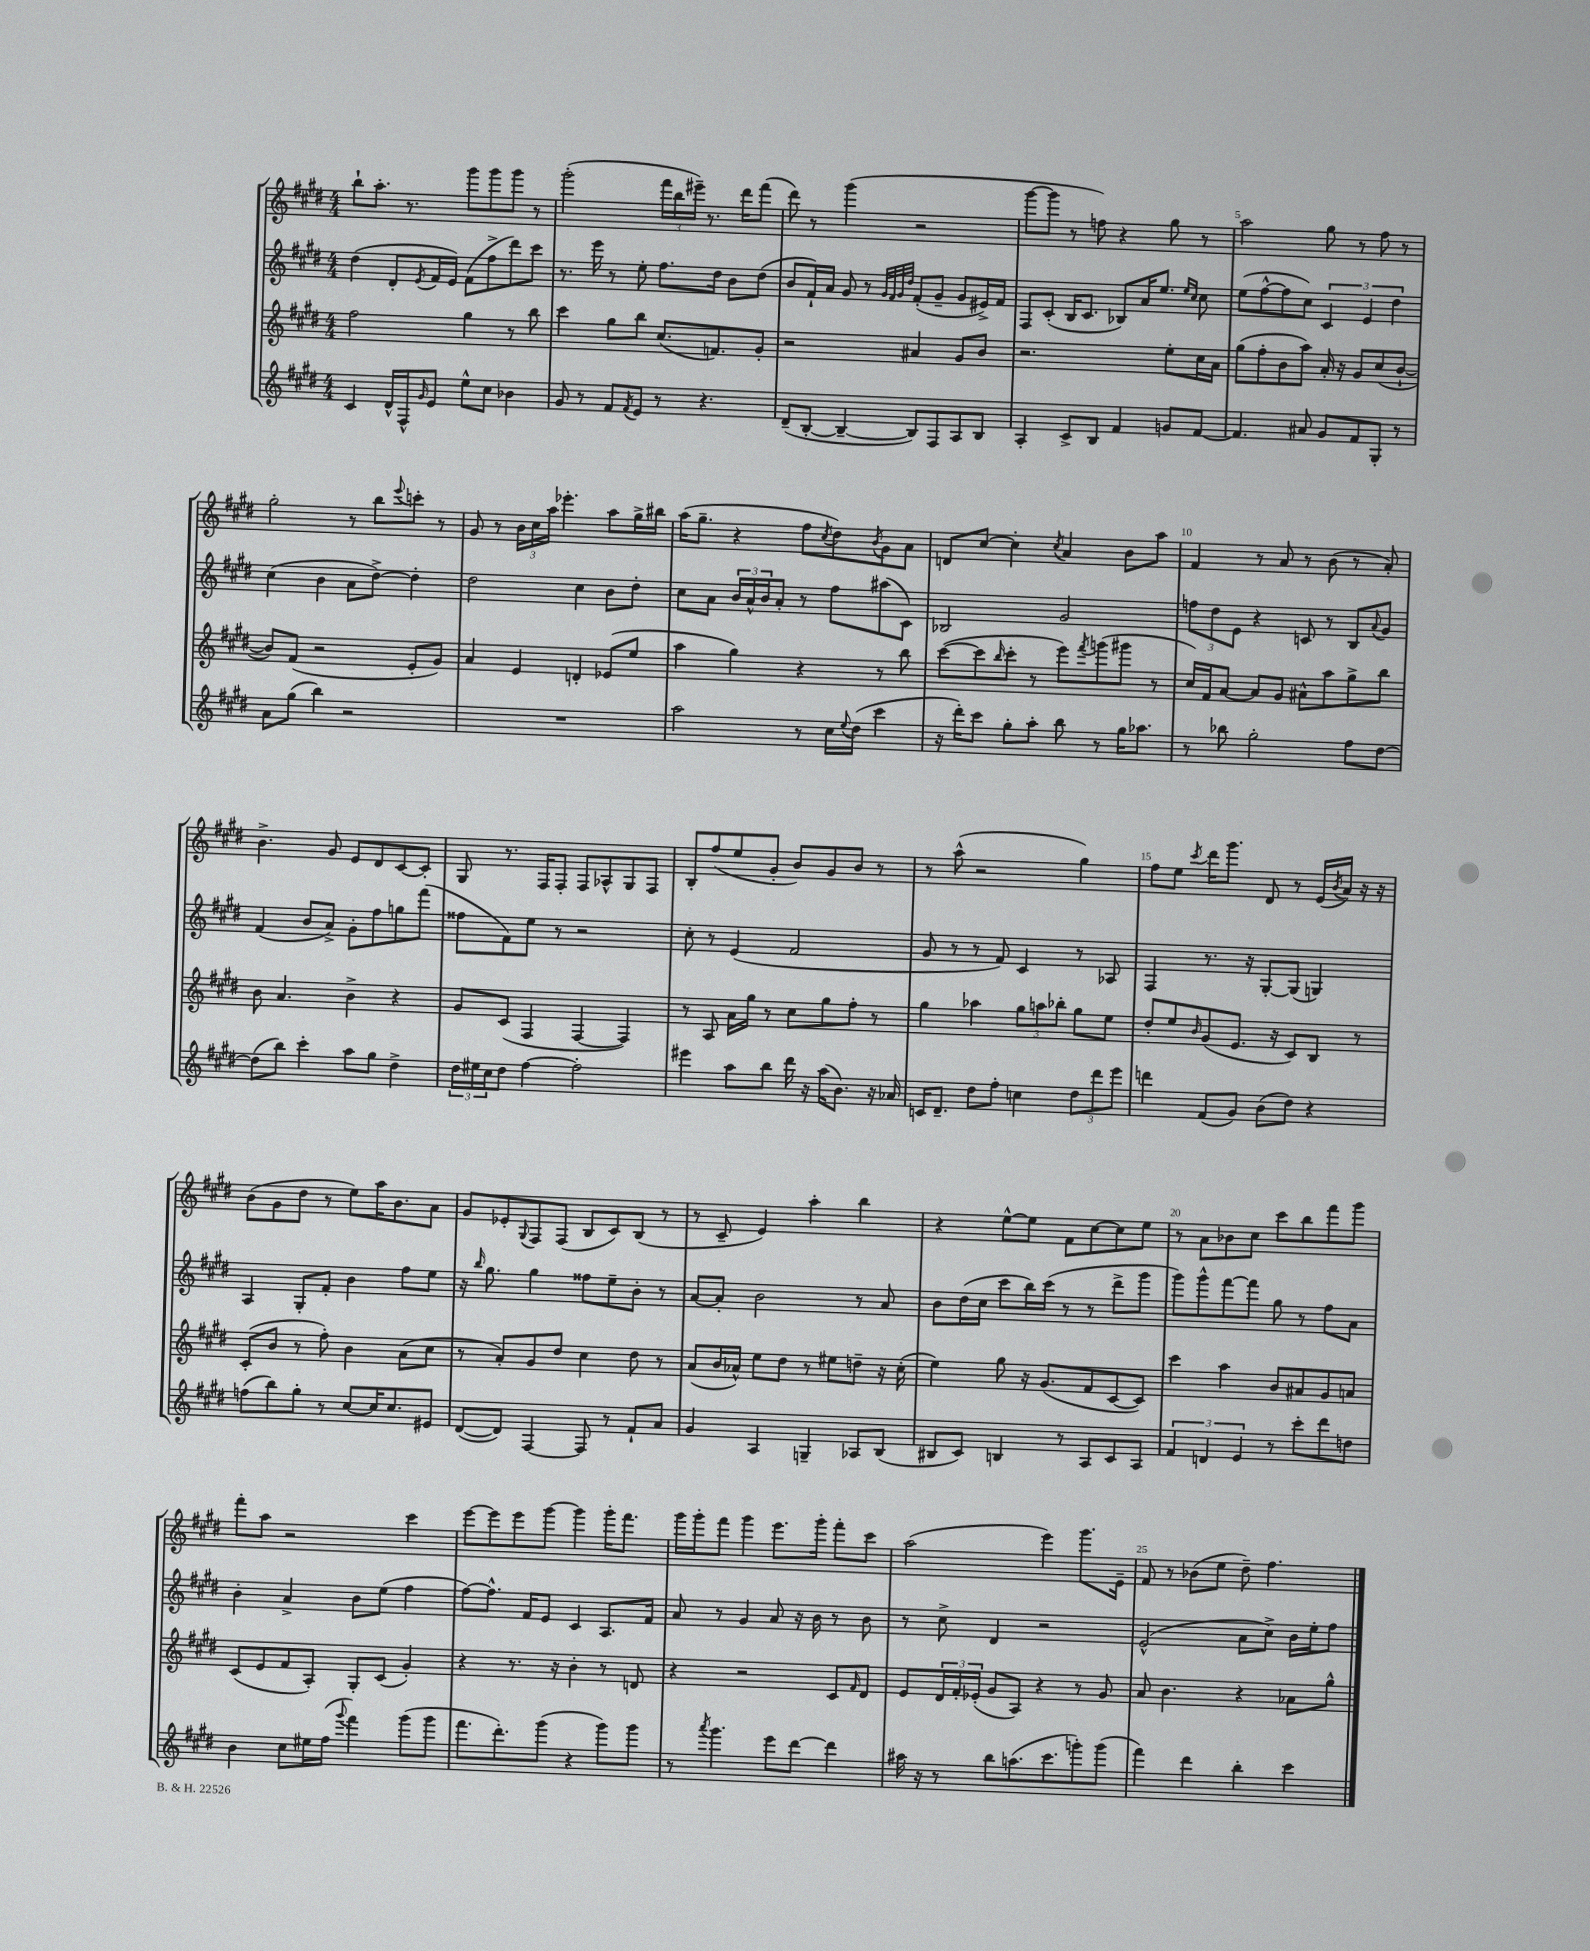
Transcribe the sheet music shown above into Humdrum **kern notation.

**kern	**kern	**kern	**kern
*staff4	*staff3	*staff2	*staff1
*clefG2	*clefG2	*clefG2	*clefG2
*k[f#c#g#d#]	*k[f#c#g#d#]	*k[f#c#g#d#]	*k[f#c#g#d#]
*M4/4	*M4/4	*M4/4	*M4/4
4c#/	2ff#\	(4dd#\	8bb`\L
.	.	.	8.aa'\J
16d#^^/LL	.	8d#'/L	.
16F#^^/J	.	.	8.r
16qqg#/	.	8qe/	.
8e/J	.	16f#/L	.
.	.	16e/JJ)	.
8ee^^\L	4gg#\	(8f#\L	8ggg#\L
8cc#\J	.	8ff#^\	8ggg#\
4b-\	8r	8ddd#\)	8ggg#\J
.	8bb\	8ccc#\J	8r
=	=	=	=
8g#/	4ccc#\	8.r	(2ggg#'\
8r	.	.	.
.	.	16eee\	.
8f#/L	8gg#\L	8r	.
8qf#/	.	.	.
8e/J	8bb\J	8ee'\	.
8r	(8.cc#/L	8.ff#\L	24fff#\LL
.	.	.	24bb\
.	.	.	24eee#~\JJ)
4.r	.	.	8.r
.	8.f/)	16dd#\Jk	.
.	.	8b\L	.
.	.	.	16ddd#\LK
.	8g#'/J	(8dd#\J	(8fff#\J
=	=	=	=
(8d#~/L	2r	8b/L	8ddd#\)
[8B'/J	.	16f#`/L)	8r
.	.	16a/JJ	.
4B~/_	.	8g#/	(4ggg#\
.	.	8r	.
.	.	32qqg#/LLL	.
.	.	32qqf#/	.
.	.	32qqg#/	.
.	.	32qqdd#/JJJ	.
8B/]L)	4a#/	(8f#'/L	2r
8F#/	.	8g#~/J	.
8A/	8g#/L	8g#/L	.
8B/J	8b/J	16e#^/L)	.
.	.	16f#/JJ	.
=	=	=	=
4A'/	2.r	8F#/L	[8ggg#\L
.	.	(8c#'/J	8ggg#\]J
8c#^/L	.	16B/LK	8r
.	.	8.c#/J	.
8B/J	.	.	8ff\)
4f#/	.	8B-/L)	4r
.	.	16a/K	.
.	.	8.ee/J	.
8g/L	8ee'\L	.	8gg#\
.	.	16qqee/LL	.
.	.	16qqcc#/JJ	.
[8f#/J	16cc#\L	8cc#\	8r
.	16a\JJ	.	.
=	=	=	=
4.f#/]	(8gg#\L	(8ee\L	2aa\
.	8ff#'\	[8ff#^^\	.
.	8b\	8ff#\]	.
8a#/	8aa\J)	8cc#\J)	.
8g#/L	16a'/	6c#/	8gg#\
.	16r	.	.
8f#/	8g#/L	.	8r
.	.	6e/	.
8G#'/J	(8cc#/	.	8ff#\
.	.	6dd#\	.
8r	[8b`/J	.	8r
=	=	=	=
8a\L	8b/]L)	(4cc#\	2gg#'\
(8gg#\J	(8f#/J	.	.
4bb\)	2r	4b\	.
2r	.	8a\L	8r
.	.	[8dd#^\J)	8bb\L
.	.	.	8qqeee/
.	8e'/L	4dd#'\]	8ccc'\J
.	8g#/J)	.	8r
=	=	=	=
1r	4a/	2dd#\	8g#/
.	.	.	8r
.	4e/	.	24b\LL
.	.	.	24cc#\
.	.	.	24aa\JJ
.	.	.	4.eee-'\
.	4d'/	4cc#\	.
.	(8e-/L	8b\L	8aa\L
.	8ee/J	8dd#'\J	16gg#^\L
.	.	.	16bb#\JJ
=	=	=	=
2aa\	4aa\	8cc#\L	(16aa\LK
.	.	.	8.gg#~\J
.	.	8a\J	.
.	4gg#\)	24b/LL	4r
.	.	24a^^/	.
.	.	24b/J	.
.	.	8a'/J	.
8r	4r	8r	8ff#\L
.	.	.	8qcc#/
16cc#\LL	.	8ff#\L	8dd#\)
8qqee/	.	.	.
(16dd#\JJ	.	.	.
.	.	.	8qb/
4ccc#\	8r	(8aa#\	8g#\
.	8bb\	8c#\J)	8a\J
=	=	=	=
16r	([8ccc#\L	2B-/	8d/L
16ddd#'\LK)	.	.	.
8ccc#\J	8ccc#\]	.	[8cc#/J
.	16qqbb/	.	.
8gg#'\L	8ccc#'\J	.	4cc#'\]
8aa'\J	8r	.	.
.	.	.	8qcc#/
8bb\	8eee\L)	2g#/	4a/
.	8qfff#/	.	.
8r	(8ggg\	.	.
16gg#\LK	8ggg#\J	.	8b\L
8.aa-\J	.	.	.
.	8r	.	8aa\J
=	=	=	=
8r	16cc#/LL)	12ff\L	4f#/
.	16f#/J	.	.
.	.	12dd#\	.
8bb-\	[8a/J	.	.
.	.	12e\J	.
2gg#'\	8a/]L	4r	8r
.	8g#/J	.	8a/
.	8a#^^\L	8c/	8r
.	8aa\	8r	(8b\
8ff#\L	8gg#^\	8B/L	8r
.	.	8qqa/	.
[8dd#\J	8bb\J	8g#/J	8a'/)
=	=	=	=
(8dd#\]L	8b\	(4f#/	4.b^\
8bb\J)	4.a/	.	.
4ccc#'\	.	8b/L	.
.	.	8a^/J)	8g#/
8aa\L	4b^\	8g#'\L	8e/L
8gg#\J	.	8ff#\	8d#/
4dd#^\	4r	8gg\	[8c#/
.	.	(8fff#\J	8c#'/]J
=	=	=	=
24dd#\LL	8g#/L	8ff##\L	8G#/
24ee#\	.	.	.
24cc#\J	.	.	.
8dd#\J	(8c#/J	8f#\)	8.r
[4ff#\	4F#/	8ee\J	.
.	.	.	16F#/LK
.	.	8r	8F#'/J
2ff#'\]	[4F#/	2r	8F#/L
.	.	.	8A-^^/
.	4F#/])	.	8G#/
.	.	.	8F#/J
=	=	=	=
4eee#\	8r	8cc#'\	8B'/L
.	8A/	8r	(8ff#/
8aa\L	16a\LL	(4e/	8ee/
.	16gg#\JJ	.	.
8bb\J	8r	.	8g#'/J
16ddd#\	8cc#\L	2f#/	8b/L)
16r	.	.	.
(16aa\LK	8gg#\	.	8g#/
8.b\J)	.	.	.
.	8ff#'\J	.	8b/J
16r	8r	.	8r
16a-/	.	.	.
=	=	=	=
16c/LK	4gg#\	8g#/	8r
8.d#~/J	.	.	.
.	.	8r	(8aa^^\
8dd#\L	4aa-\	8r	2r
8ff#'\J	.	8f#/)	.
4cc\	12gg#\L	4c#/	.
.	12aa\	.	.
.	12bb-'\J	.	.
12dd#\L	8gg#\L	8r	4gg#\)
12ddd#\	.	.	.
.	8ee\J	8A-/	.
12eee\J	.	.	.
=	=	=	=
4ddd\	8dd#'/L	4F#/	8ff#\L
.	8ee/	.	8ee\J
.	16qqb/	.	8qccc#/
(8f#/L	(8g#/	8.r	16ddd#\LK
.	.	.	8.ggg#\J
8g#/J)	8.e/J	.	.
.	.	16r	.
(8b\L	.	[8G#'/L	8d#/
.	16r	.	.
8dd#\J)	8c#/L)	(8G#/]J	8r
4r	8B/J	4G/)	(16e/LL
.	.	.	8qb/
.	.	.	16a/JJ)
.	8r	.	16r
.	.	.	16r
=	=	=	=
(8ff\L	(8c#'/L	4A/	(8b\L
8bb\)	8b/J	.	8g#\
8gg#'\J	8r	8G#'/L	8dd#\J
8r	8ff#'\)	8f#'/J	8r
[8cc#/L	4b\	4b\	8ee\L)
16cc#/]K	.	.	16aa\K
8.cc#/	.	.	8.b\
.	(8a\L	8ff#\L	.
8e#/J	8cc#\J	8ee\J	8a\J
=	=	=	=
([8d#/L	8r	16r	8g#/L
.	.	16qqbb/	.
.	.	8.gg#\	.
8d#/]J)	8a'/L)	.	8e-'/
.	.	.	8qqG#/
[4F#/	8g#/	4gg#\	8F#/
.	8dd#/J	.	(8F#/J
8F#/]	4cc#\	8ff##\L	8B/L
8r	.	8ee~\	8c#/)
8f#`/L	8dd#\	8b'\J	(8B/J
8a/J	8r	8r	8r
=	=	=	=
4g#/	(8a/L	[8a/L	8r
.	16b/L	8a'/]J	8c#~/
.	16a-^^/JJ)	.	.
4A/	8ee\L	2b\	4e/)
.	8dd#\J	.	.
4G~/	8r	.	4aa'\
.	8ee#\L	.	.
8A-/L	8dd~\J	8r	4bb\
(8B/J	16r	8a/	.
.	(16cc#'\	.	.
=	=	=	=
8B#/L	4ee\)	8b\L	4r
8c#/J)	.	(16dd#\L	.
.	.	16cc#\JJ	.
4B/	8gg#\	8ccc#\L	[8ee^^\L
.	16r	16bb\L)	8ee\]J
.	(8.g#/L	(16ccc#\JJ	.
8r	.	8r	8f#\L
8A/L	8f#/	8r	[8cc#\
8c#/	[8c#/	8ddd#^\L	8cc#\]
8A/J	8c#/]J)	8ggg#\J	8ee\J
=	=	=	=
6f#/	4ccc#\	8ggg#\L)	8r
.	.	8ggg#^^\	8a\L
6d/	.	.	.
.	4aa\	[8fff#\	8b-\
6e/	.	.	.
.	.	8fff#\]J	8cc#\J
8r	8b/L	8gg#\	8ccc#\L
8ccc#'\L	8a#/	8r	8bb\
8ddd#\	8g#/	8ff#\L	8fff#\
8dd\J	8a/J	8a\J	8ggg#\J
=	=	=	=
4b\	(8c#/L	4b'\	8fff#'\L
.	8e/	.	8aa\J
8cc#\L	8f#/	4a^/	2r
16ee#\L	8A'/J)	.	.
(16ff#\JJ	.	.	.
8qqggg#/	.	.	.
4fff#\)	8G#'/L	8b\L	.
.	(8c#/J	(8ee\J	.
(8ggg#\L	4g#'/)	4ff#\	4ccc#\
8ggg#\J	.	.	.
=	=	=	=
8.fff#\L	4r	[8ff#\L)	[8eee\L
.	.	8.ff#^^\]J	8eee\]
8.ddd#'\)	.	.	.
.	8.r	.	8eee\
.	.	16f#/LK	.
(8ggg#\J	.	8e/J	[8ggg#\J
.	16r	.	.
4r	4b'\	4c#/	4ggg#\]
8ggg#\L)	8r	8.A/L	16ggg#'\LK
.	.	.	8.fff#\J
8ggg#\J	8d/	.	.
.	.	16f#/Jk	.
=	=	=	=
8r	4r	8a/	16ggg#\LL
.	.	.	16ggg#'\J
8qaaa/	.	.	.
4.ggg#\	.	8r	8fff#\J
.	2r	4g#/	4ggg#\
8eee\L	.	8a/	8.eee\L
[8ddd#\J	.	16r	.
.	.	16b\	16ggg#'\Jk
4ddd#\]	8c#/L	8r	8fff#'\L
.	16qqf#/	.	.
.	8d#/J	8b\	8ccc#\J
=	=	=	=
16aa#\	8e/L	8r	(2aa\
16r	.	.	.
8r	24d#/L	8cc#^\	.
.	24f#'/	.	.
.	(24e-'/JJ	.	.
8bb\L	8g#/L	4d#/	.
(8.aa\	8A/J)	.	.
.	4r	2r	4eee\)
8.ccc#\	.	.	.
8ggg'\)	8r	.	8.ggg#\L
(8ggg\J	8g#/	.	.
.	.	.	16e~\Jk
=	=	=	=
4fff#\)	8a/	(2e^^/	8f#/
.	4.b\	.	8r
4ddd#\	.	.	(8b-\L
.	.	.	8ee\J
4bb'\	4r	8a\L	8dd#~\)
.	.	8cc#^\J)	4.ff#\
4ccc#\	8a-\L	16b\LL	.
.	.	16ee'\J	.
.	8gg#^^\J	8ff#\J	.
==	==	==	==
*-	*-	*-	*-
